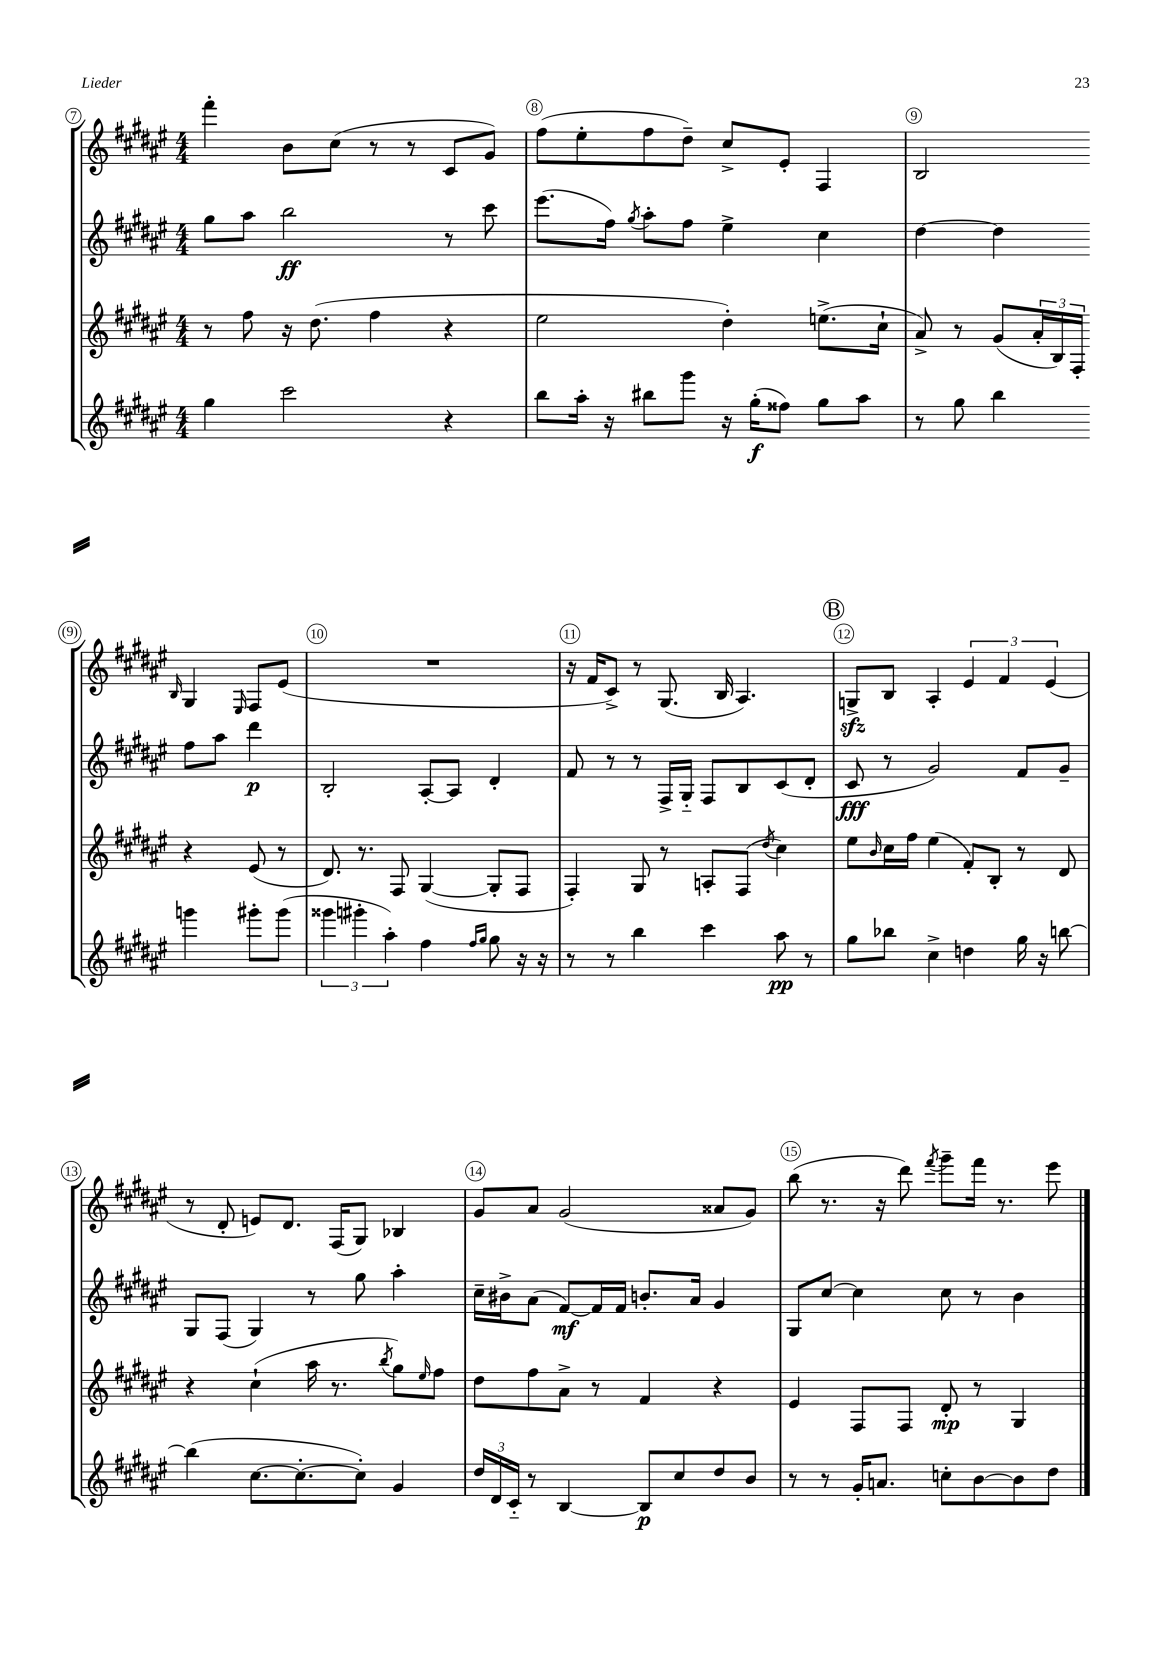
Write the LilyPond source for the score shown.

<<
\new StaffGroup <<
\new Staff = "s0" {
    \clef treble \key fis \major \numericTimeSignature \time 4/4
    fis'''4-. b'8 cis''8( r8 r8 cis'8 gis'8) |
    fis''8( eis''8-. fis''8 dis''8--) cis''8-> eis'8-. fis4 |
    b2 \grace { b16 } gis4 \grace { eis16 } fis8 eis'8( |
    R1 |
    r16 fis'16 cis'8->) r8 gis8.( b16 ais4.) |
    \mark \markup { \circle "B" } g8->\sfz b8 ais4-. \tuplet 3/2 { eis'4 fis'4 eis'4( } |
    r8 dis'8-. e'8) dis'8. fis16( gis8) bes4 |
    gis'8 ais'8 gis'2( aisis'8 gis'8) |
    b''8( r8. r16 dis'''8) \acciaccatura { fis'''8 } gis'''8-- fis'''16 r8. eis'''8 \bar "|." |
}
\new Staff = "s1" {
    \clef treble \key fis \major \numericTimeSignature \time 4/4
    gis''8 ais''8 b''2\ff r8 cis'''8 |
    eis'''8.( fis''16) \acciaccatura { gis''8 } ais''8-. fis''8 eis''4-> cis''4 |
    dis''4~ dis''4 fis''8 ais''8 dis'''4\p |
    b2-. ais8~-. ais8 dis'4-. |
    fis'8 r8 r8 fis16-> gis16-_ fis8 b8 cis'8( dis'8-. |
    \mark \markup { \circle "B" } cis'8\fff r8 gis'2) fis'8 gis'8-- |
    gis8 fis8( gis4) r8 gis''8 ais''4-. |
    cis''16-- bis'16-> ais'8( fis'8~\mf) fis'16 fis'16 b'8.-. ais'16 gis'4 |
    gis8 cis''8~ cis''4 cis''8 r8 b'4 \bar "|." |
}
\new Staff = "s2" {
    \clef treble \key fis \major \numericTimeSignature \time 4/4
    r8 fis''8 r16 dis''8.( fis''4 r4 |
    eis''2 dis''4-.) e''8.->( cis''16-! |
    ais'8->) r8 gis'8( \tuplet 3/2 { ais'16-. b16) fis16-. } r4 eis'8( r8 |
    dis'8.) r8. fis8 gis4~( gis8-. fis8 |
    fis4-.) gis8 r8 a8-. fis8( \acciaccatura { dis''8 } cis''4) |
    \mark \markup { \circle "B" } eis''8 \grace { b'16 } cis''16 fis''16 eis''4( fis'8-.) b8-. r8 dis'8 |
    r4 cis''4-!( ais''16 r8. \acciaccatura { b''8 } gis''8) \grace { eis''16 } fis''8 |
    dis''8 fis''8 ais'8-> r8 fis'4 r4 |
    eis'4 fis8 fis8 dis'8-.\mp r8 gis4 \bar "|." |
}
\new Staff = "s3" {
    \clef treble \key fis \major \numericTimeSignature \time 4/4
    gis''4 cis'''2 r4 |
    b''8 ais''16-. r16 bis''8 gis'''8 r16 gis''16-.\f( fisis''8) gis''8 ais''8 |
    r8 gis''8 b''4 g'''4 gis'''8-. gis'''8( |
    \tuplet 3/2 { gisis'''4 gis'''4-. ais''4-.) } fis''4 \grace { fis''16 gis''16 } gis''8 r16 r16 |
    r8 r8 b''4 cis'''4 ais''8\pp r8 |
    \mark \markup { \circle "B" } gis''8 bes''8 cis''4-> d''4 gis''16 r16 b''8~ |
    b''4( cis''8.~ cis''8.~-. cis''8-.) gis'4 |
    \tuplet 3/2 { dis''16 dis'16 cis'16-_ } r8 b4~ b8\p cis''8 dis''8 b'8 |
    r8 r8 gis'16-. a'8. c''8-. b'8~ b'8 dis''8 \bar "|." |
}
>>
>>
\layout { \context { \Score currentBarNumber = #7 \override BarNumber.break-visibility = ##(#f #t #t) barNumberVisibility = #all-bar-numbers-visible \override BarNumber.stencil = #(make-stencil-circler 0.1 0.3 ly:text-interface::print) } }
